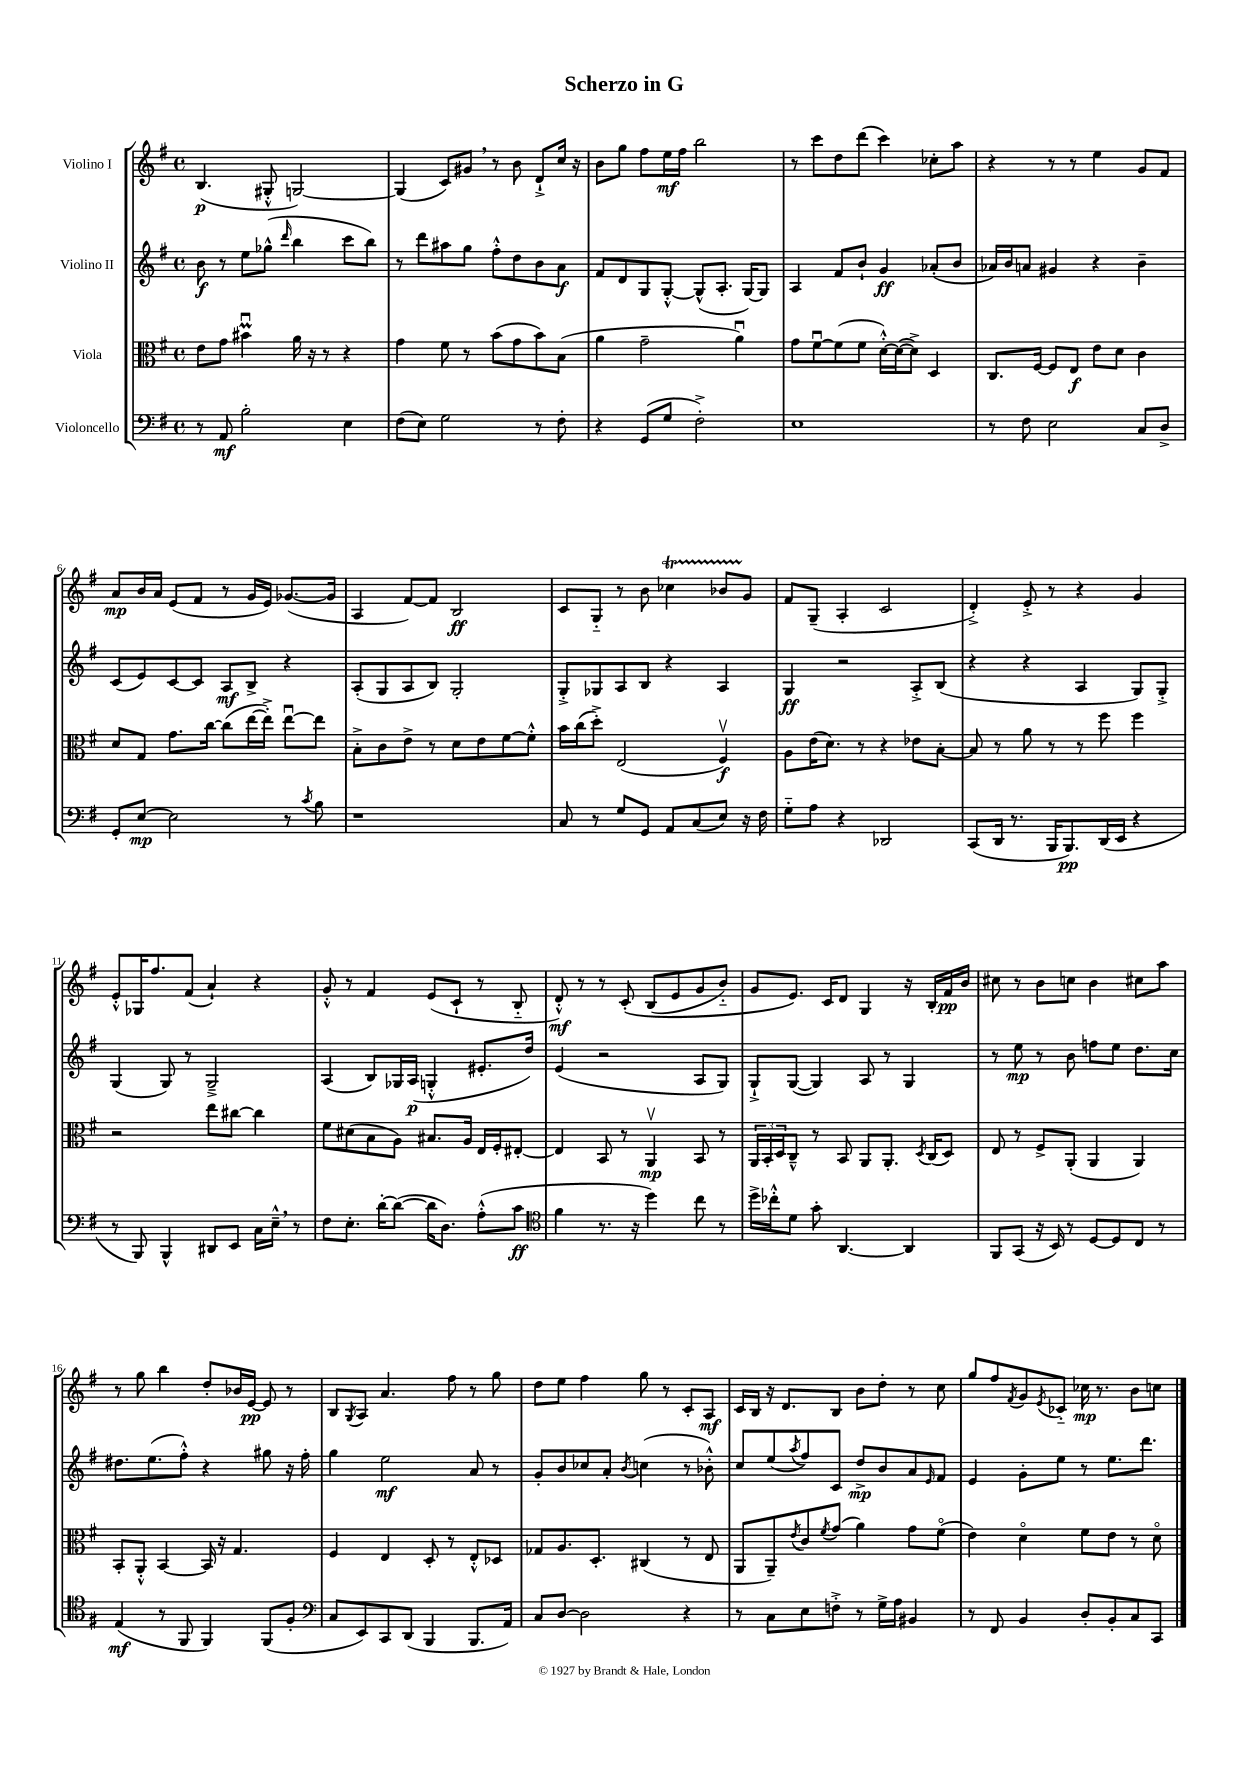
\header { title = "Scherzo in G" }
<<
\new StaffGroup <<
\new Staff = "s0" \with { instrumentName = "Violino I" } {
    \clef treble \key g \major \defaultTimeSignature \time 4/4
    b4.\p( gis8-.-^ g2~) |
    g4( c'8) gis'8 \breathe r8 b'8 d'8-!-> c''16 r16 |
    b'8 g''8 fis''8 e''16\mf fis''16 b''2 |
    r8 c'''8 d''8 d'''8( c'''4) ces''8-. a''8 |
    r4 r8 r8 e''4 g'8 fis'8 |
    a'8\mp b'16 a'16 e'8( fis'8 r8 g'16 e'16) ges'8.~( ges'16 |
    a4 fis'8~) fis'8 b2\ff |
    c'8 g8-_ r8 b'8 ces''4\startTrillSpan bes'8 g'8\stopTrillSpan |
    fis'8 g8--( a4-. c'2 |
    d'4-.->) e'8-.-> r8 r4 g'4 |
    e'8-.-^ ges16 fis''8. fis'8( a'4-!) r4 |
    g'8-.-^ r8 fis'4 e'8( c'8-! r8 b8-_ |
    d'8-.-^\mf) r8 r8 c'8-.\( b8( e'8 g'8 b'8-_) |
    g'8 e'8.\) c'16 d'8 g4 r16 b16-. fis'16\pp b'16 |
    cis''8 r8 b'8 c''8 b'4 cis''8 a''8 |
    r8 g''8 b''4 d''8-. bes'16 e'16~\pp e'8 r8 |
    b8 \acciaccatura { g8 } a8 a'4. fis''8 r8 g''8 |
    d''8 e''8 fis''4 g''8 r8 c'8-. a8\mf |
    c'16 b16 r16 d'8. b8 b'8 d''8-. r8 c''8 |
    g''8 fis''8 \acciaccatura { fis'8 } g'8 \acciaccatura { e'8 } ces'8-_ ces''16\mp r8. b'8 c''8 \bar "|." |
}
\new Staff = "s1" \with { instrumentName = "Violino II" } {
    \clef treble \key g \major \defaultTimeSignature \time 4/4
    b'8\f r8 e''8 ges''8-^( \grace { d'''16 } b''4 c'''8 b''8) |
    r8 d'''8 ais''8 g''8 fis''8-.-^ d''8 b'8 a'8\f |
    fis'8 d'8 g8 g8~-.-^ g8-^( a8.-. g16~) g8 |
    a4 fis'8 b'8-! g'4\ff aes'8-.( b'8 |
    aes'16) b'16 a'8 gis'4 r4 b'4-- |
    c'8( e'8) c'8~ c'8 a8\mf b8-> r4 |
    a8-.( g8 a8 b8) g2-. |
    g8-.-> ges8 a8 b8 r4 a4 |
    g4\ff r2 a8-.-> b8( |
    r4 r4 a4 g8) g8-.-> |
    g4( g8) r8 g2---> |
    a4( b8) ges16 a16\p( g4-.-^ eis'8.-. d''16) |
    e'4( r2 a8 g8) |
    g8-!-> g8~( g4) a8 r8 g4 |
    r8 e''8\mp r8 b'8 f''8 e''8 d''8. c''16 |
    dis''8. e''8.( fis''8-.-^) r4 gis''8 r16 fis''16-. |
    g''4 e''2\mf a'8 r8 |
    g'8-. b'8 ces''8 a'8-. \acciaccatura { b'8 } c''4( r8 bes'8-.-^) |
    c''8 e''8( \acciaccatura { a''8 } fis''8) c'8 d''8->\mp b'8 a'8 \grace { e'16 } fis'8 |
    e'4 g'8-. e''8 r8 e''8. d'''8. \bar "|." |
}
\new Staff = "s2" \with { instrumentName = "Viola" } {
    \clef alto \key g \major \defaultTimeSignature \time 4/4
    e'8 g'8 bis'4\downbow\prall a'16 r16 r8 r4 |
    g'4 fis'8 r8 b'8( g'8 b'8) b8( |
    a'4 g'2-- a'4\downbow) |
    g'8 fis'8~\downbow fis'8( fis'8 d'16~-.-^) d'16~( d'8->) d4 |
    c8. fis16~ fis8 e8\f e'8 d'8 c'4 |
    d'8 g8 g'8. c''16~ c''8( e''16~ e''16-.->) e''8~\downbow e''8 |
    b8-.-> c'8 e'8-> r8 d'8 e'8 fis'8~ fis'8-.-^ |
    b'16 c''16( d''8-.->) e2( fis4\upbow\f) |
    a8 e'16( d'8.) r8 r4 ees'8 b8~-. |
    b8 r8 a'8 r8 r8 fis''8 fis''4 |
    r2 e''8 cis''8~ cis''4 |
    fis'8 dis'8( b8 a8) bis8. a16 e16 fis16-. eis8~-. |
    eis4 b,8 r8 a,4\upbow\mp b,8 r8 |
    \tuplet 3/2 { a,16 b,16-. d16 } c8---^ r8 b,8 a,8 a,8.-. \acciaccatura { d8 } c16( d8) |
    e8 r8 fis8-> a,8-.( a,4 a,4) |
    b,8-. a,8-.-^ b,4~ b,16 r16 g4. |
    fis4 e4 d8-. r8 e8-.-^ des8 |
    ges8 a8. d8.-. cis4( r8 e8 |
    a,8 a,8--) \acciaccatura { e'8 } c'8 \acciaccatura { fis'8 } g'8( a'4) g'8 fis'8\flageolet( |
    e'4) d'4\flageolet fis'8 e'8 r8 d'8\flageolet \bar "|." |
}
\new Staff = "s3" \with { instrumentName = "Violoncello" } {
    \clef bass \key g \major \defaultTimeSignature \time 4/4
    r8 a,8\mf b2-. e4 |
    fis8( e8) g2 r8 fis8-. |
    r4 g,8( g8 fis2-.->) |
    e1 |
    r8 fis8 e2 c8 d8-> |
    g,8-. e8~\mp e2 r8 \acciaccatura { c'8 } b8 |
    r1 |
    c8 r8 g8 g,8 a,8 c8( e8) r16 fis16 |
    g8-_ a8 r4 des,2 |
    c,8( d,16 r8. b,,16 b,,8.\pp) d,16( e,16 r4 |
    r8 b,,8) b,,4-^ dis,8 e,8 c16 e16---^ \breathe r8 |
    fis8 e8.-. d'16~-. d'8~( d'16 d8.) a8-.-^( c'8\ff |
    \clef tenor fis'4 r8. r16 d''4) c''8 r8 |
    d''16-> ces''16-.-^ d'8 g'8-. a,4.~ a,4 |
    fis,8 g,8( r16 b,16) r8 d8~ d8 c8 r8 |
    e4\mf( r8 fis,8 fis,4) fis,8( fis8-. |
    \clef bass c8 e,8) c,8 d,8( b,,4 b,,8. a,16) |
    c8 d8~ d2 r4 |
    r8 c8 e8 f8-.-> r8 g16-> a16 bis,4 |
    r8 fis,8 b,4 d8-. b,8-. c8 c,8 \bar "|." |
}
>>
>>
